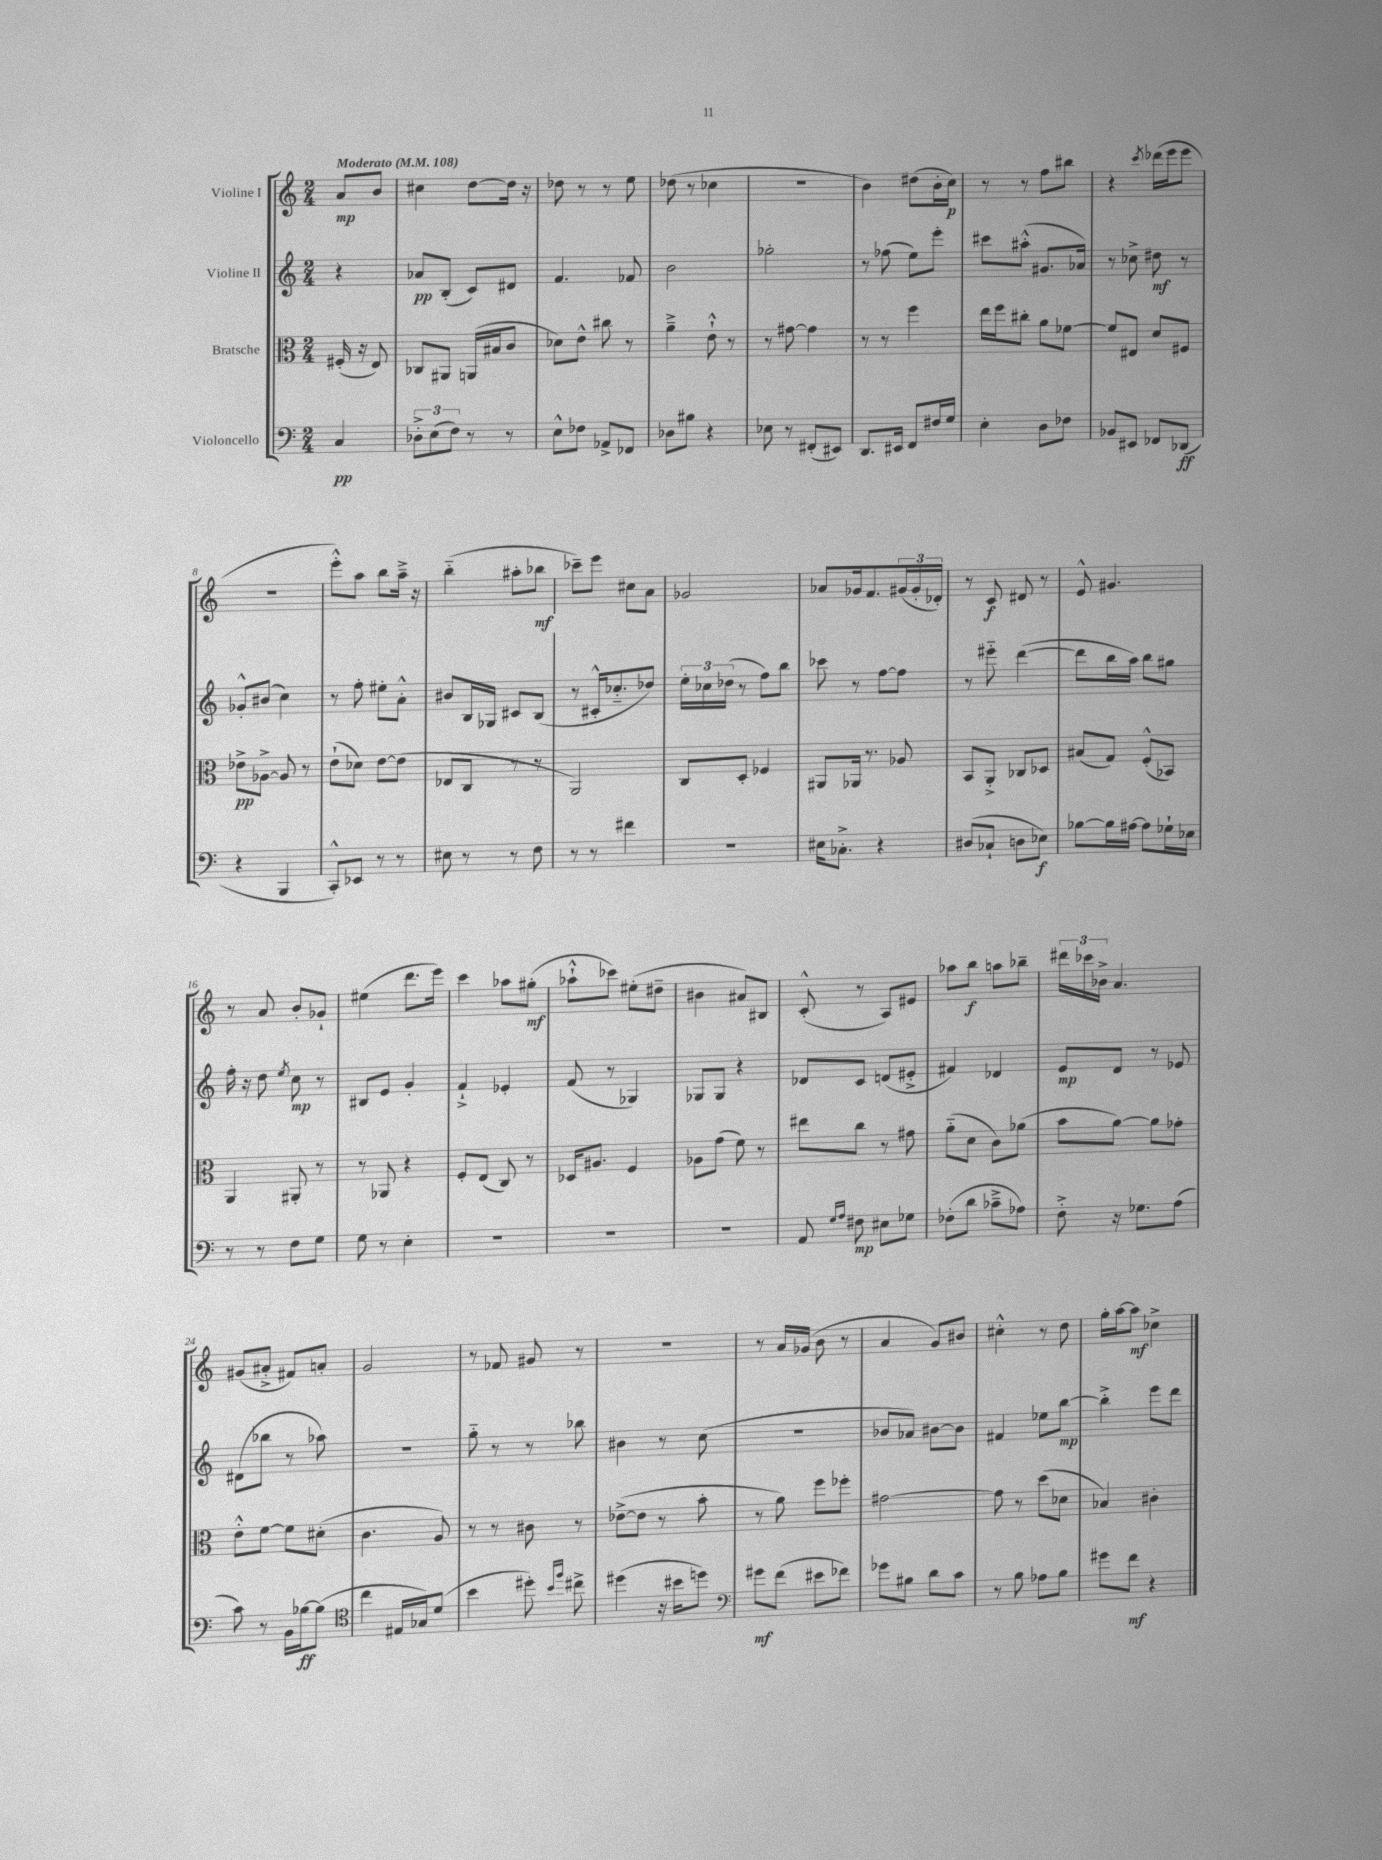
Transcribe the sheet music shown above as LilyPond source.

<<
\new StaffGroup <<
\new Staff = "s0" \with { instrumentName = "Violine I" } {
    \clef treble \key c \major \numericTimeSignature \time 2/4 \partial 4 \tempo "Moderato" 4 = 108
    a'8\mp b'8 |
    cis''4 d''8~ d''16 r16 |
    des''8 r8 r8 e''8 |
    des''8( r8 ces''4 |
    r2 |
    b'4) dis''8( b'16-. c''16\p) |
    r8 r8 f''8 bis''8 |
    r4 \acciaccatura { c'''8 } des'''16( e'''16 e'''8 |
    r2 |
    e'''8-.-^) a''8 b''8 a''16---> r16 |
    b''4-_( ais''8-. bes''8\mf |
    ces'''8--) e'''8 cis''8 a'8 |
    ges'2 |
    aes'8 ges'16 f'8. \tuplet 3/2 { gis'16( gis'16-. des'16-.) } |
    r8 c'8\f dis'8 r8 |
    e'8-^ gis'4. |
    r8 a'8 b'8-. ges'8-! |
    eis''4( d'''8. e'''16) |
    c'''4 aes''8 gis''8-.\mf( |
    aes''8-!-^ ces'''8) eis''8-.( dis''8-- |
    bis'4 ais'8) bis8 |
    c'8-.-^( r8 a8) eis'8 |
    aes''8 b''8\f a''8 bes''8-- |
    \tuplet 3/2 { dis'''16 ces'''16 bes'16-> } a'4. |
    gis'8( ais'8-.-> fis'8) a'8-. |
    g'2 |
    r8 fes'8 gis'8 r8 |
    R2 |
    r8 a'16 ges'16( b'8 r8 |
    a'4 g'8) bis'8 |
    cis''4-.-^ r8 d''8 |
    g''16-. a''16~ a''8\mf ces''4-> \bar "|." |
}
\new Staff = "s1" \with { instrumentName = "Violine II" } {
    \clef treble \key c \major \numericTimeSignature \time 2/4 \partial 4
    r4 |
    aes'8\pp b8-.( c'8) dis'8 |
    f'4. fes'8 |
    b'2 |
    ges''2-. |
    r8 fes''8( e''8) e'''8-. |
    cis'''8 ais''8-.-^( gis'8. aes'16) |
    r8 ces''8-> dis''8\mf r8 |
    ges'8-.-^ bis'8( c''4) |
    r8 f''8-. eis''8-. a'8-.-^ |
    bis'8 b16 ges16 cis'8 b8( |
    r8 cis'16-.-^ ces''8.-_ des''8) |
    \tuplet 3/2 { e''16-. ces''16 des''16( } r8 f''8) b''8 |
    ces'''8 r8 f''8~ f''8 |
    r8 eis'''8-_ d'''4~( |
    d'''8 b''16 a''16) b''8 gis''8 |
    f''16-. r16 d''8 \acciaccatura { e''8 } c''8\mp r8 |
    bis8 e'8 g'4-. |
    f'4-!-> ees'4-. |
    f'8( r8 ges4) |
    ges8 ges8 r4 |
    des'8 c'8 d'8( eis'8-.-> |
    fis'4) des'4 |
    e'8\mp d'8 r8 ees'8 |
    dis'8( bes''8 r8 aes''8) |
    R2 |
    g''8-_ r8 r8 bes''8 |
    bis'4 r8 c''8( |
    r2 |
    bes'8 aes'8) bis'8~ bis'8 |
    fis'4 ees''8 b''8~\mp |
    b''4-.-> e'''8 d'''8 \bar "|." |
}
\new Staff = "s2" \with { instrumentName = "Bratsche" } {
    \clef alto \key c \major \numericTimeSignature \time 2/4 \partial 4
    fis16-.( r16 e8) |
    ces8 ais,8 a,16( bis16 c'8 |
    des'8) e'8-^ cis''8 r8 |
    a'4---> e'8-!-^ r8 |
    r8 gis'8~ gis'4 |
    r8 r8 f''4 |
    e''16 f''16 cis''8-. a'8 fes'8~ |
    fes'8 eis8 d'8 fis8 |
    ees'8->\pp aes8~-> aes8 r8 |
    e'8-!( des'8) e'8~ e'8( |
    ees8 c8 r8 r8 |
    a,2) |
    c8 d8-. fes4 |
    ais,8 aes,16 r8. aes8 |
    b,8 a,8-.-> ces8 des8 |
    bis8( g8) f8-.-^( bes,8) |
    a,4 ais,8-. r8 |
    r8 aes,8 r4 |
    f8-. e8( c8) r8 |
    des16 ais8. f4 |
    aes8 g'8( f'8) r8 |
    eis''8 c''8 r8 gis'8 |
    a'8-_( d'8 c'8) aes'8( |
    b'8 a'8~) a'8 ges'8-. |
    e'8-.-^ f'8~ f'8 dis'8-.( |
    c'4. a8) |
    r8 r8 cis'8 r8 |
    ees'8~->( ees'8 r8 b'8-. |
    r8 a'8) f''8 fes''8-. |
    gis'2~ |
    gis'8 r8 d''8( des'8 |
    bes4) cis'4-. \bar "|." |
}
\new Staff = "s3" \with { instrumentName = "Violoncello" } {
    \clef bass \key c \major \numericTimeSignature \time 2/4 \partial 4
    c4\pp |
    \tuplet 3/2 { des8-.-> e8( f8) } r8 r8 |
    e8-^ fes8 aes,8-> fes,8 |
    des8 bis8 r4 |
    ees8 r8 fis,8-.( eis,8) |
    d,8. eis,16 f,8 fis16 g16 |
    e4-. d8 fes8 |
    bes,8 eis,8 fes,8 des,8\ff( |
    r4 b,,4 |
    c,8-.-^) ees,8 r8 r8 |
    eis8 r8 r8 f8 |
    r8 r8 fis'4 |
    R2 |
    eis16 ces8.-.-> r4 |
    dis8( ces8-! d8 ees8\f) |
    bes8~ bes16 ais16~ ais8 ges16-! ees16 |
    r8 r8 f8 g8 |
    g8 r8 e4-. |
    R2 |
    R2 |
    R2 |
    a,8 \grace { g16 a16 } fis8\mp eis8 ges8 |
    fes8-.( d'8 ces'8---> aes8) |
    f8-.-> r16 ges8. a8( |
    c'8) r8 b,16 bes16~\ff bes8( |
    \clef tenor c''4 eis16 ges16) d'8( |
    b'4 dis''8-.) \grace { b'16 f''16 } cis''8-> |
    dis''4( r16 bis'16 d''8) |
    \clef bass gis'8\mf f'8( eis'8 fes'8) |
    ges'8 bis8 d'8 c'8 |
    r8 b8 aes8 b8 |
    gis'8 f'8\mf r4 \bar "|." |
}
>>
>>
